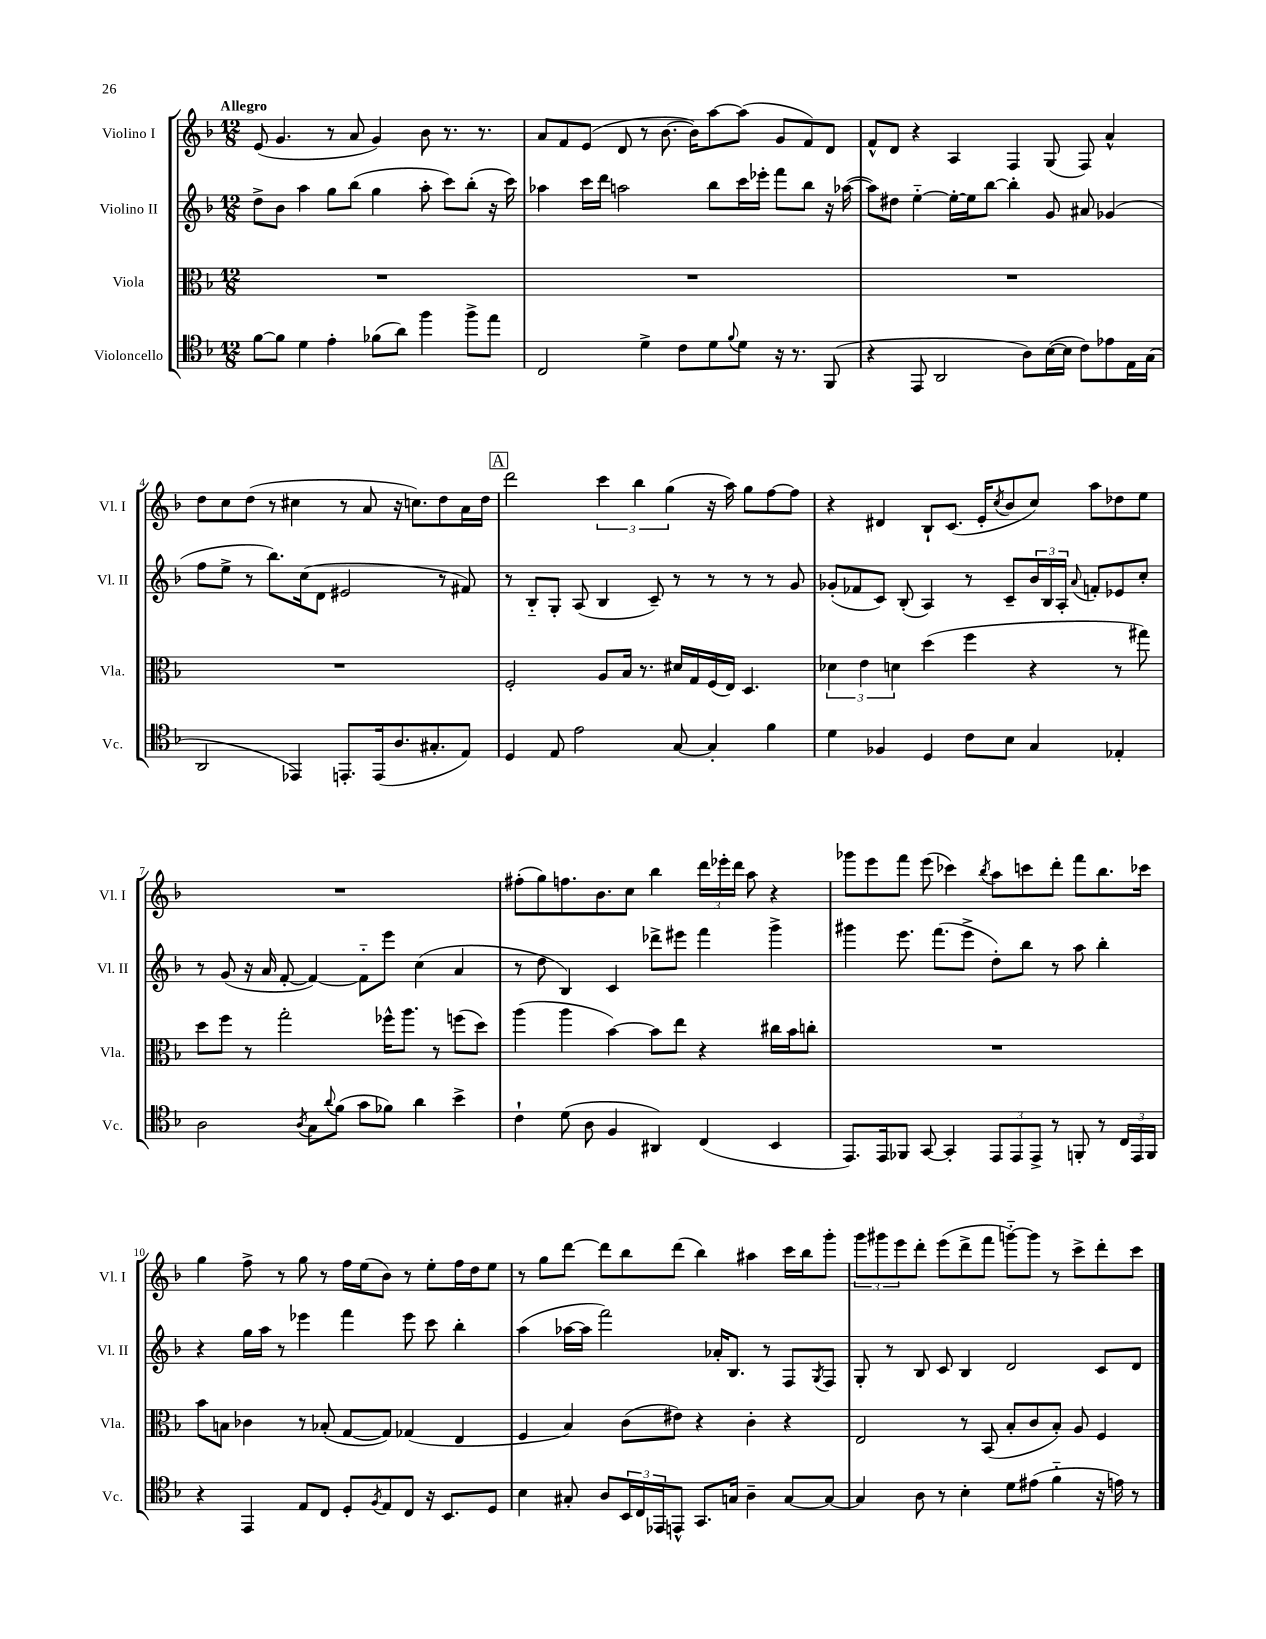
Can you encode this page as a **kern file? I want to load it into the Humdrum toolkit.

**kern	**kern	**kern	**kern
*part4	*part3	*part2	*part1
*staff4	*staff3	*staff2	*staff1
*I"Violoncello	*I"Viola	*I"Violino II	*I"Violino I
*I'Vc.	*I'Vla.	*I'Vl. II	*I'Vl. I
*clefC4	*clefC3	*clefG2	*clefG2
*k[b-]	*k[b-]	*k[b-]	*k[b-]
*M12/8	*M12/8	*M12/8	*M12/8
=1	=1	=1	=1
!	!	!	!LO:TX:a:B:t=Allegro
[8f\L	1.r	8dd^\L	(8e/
8f\J]	.	8b-\J	4.g/
4d\	.	4aa\	.
4e'\	.	8gg\L	8r
.	.	(8bb-\J	8a/
(8f-X\L	.	4gg\	4g/)
8a\J)	.	.	.
4ff\	.	8aa'\	8b-\
.	.	8ccc\L)	8.r
8ff^\L	.	(8bb-'\J	.
.	.	.	8.r
8ee\J	.	16r	.
.	.	16ccc\)	.
=2	=2	=2	=2
2C/	1.r	4aa-X\	8a/L
.	.	.	8f/
.	.	16ccc\LL	(8e/J
.	.	16ddd\JJ	.
.	.	2aan\	8d/
4d^\	.	.	8r
.	.	.	[8.b-\
8c\L	.	.	.
.	.	.	16b-\KL])
8d\	.	8bb-\L	[8aa\
8qqf/	.	.	.
8d\J	.	16ccc\L	(8aa\J]
.	.	16eee-X'\JJ	.
16r	.	8fff\L	8g/L
8.r	.	.	.
.	.	8bb-\J	8f/)
(8FF/	.	16r	8d/J
.	.	([16aa-X\	.
=3	=3	=3	=3
4r	1.r	8aa-\L])	8f^^/L
.	.	8dd#X\J	8d/J
8EE/	.	[4ee\	4r
2AA/	.	.	.
.	.	16ee'\LL_	4A/
.	.	16ee\J]	.
.	.	[8bb-\J	.
.	.	4bb-'\]	4F/
8A\L)	.	.	.
([16B-\L	.	8g/	(8G/
16B-\JJ]	.	.	.
8c\L)	.	8a#X/	8F/)
8e-X\	.	(4g-X/	4a^^/
16E\L	.	.	.
(16G\JJ	.	.	.
!!LO:LB:g=z
=4	=4	=4	=4
2AA/	1.r	8ff\L	8dd\L
.	.	8ee^\J	8cc\
.	.	8r	(8dd\J
.	.	8.bb-\L)	8r
4EE-X/)	.	.	4cc#X\
.	.	(16cc\k	.
.	.	8d\J	.
8.EEn'/L	.	2e#X/	8r
.	.	.	8a/
(16EE/k	.	.	.
8.A/	.	.	16r
.	.	.	8.ccn\L)
8.G#X'/	.	.	.
.	.	8r	8dd\
8E/J)	.	8f#X/)	16a\L
.	.	.	16dd\JJ
!!LO:REH:place=s1:t=A
=5	=5	=5	=5
4D/	2F'/	8r	2ddd\
.	.	8B-/L	.
8E/	.	8G'/J	.
2e\	.	(8A/	.
.	8A/L	4B-/	6ccc\
.	16B-/Jk	.	.
.	.	.	6bb-\
.	8.r	.	.
.	.	8c~/)	.
.	.	.	(6gg\
[8G/	16d#X/LL	8r	.
.	16G/	.	.
4G'/]	(16F/	8r	16r
.	16E/JJ)	.	16aa\)
.	4.D/	8r	8gg\L
4f\	.	8r	[8ff\
.	.	8g/	8ff\J]
=6	=6	=6	=6
4d\	6d-X\	(8g-X'/L	4r
.	.	8f-X/	.
.	6e\	.	.
4F-X/	.	8c/J)	4d#X/
.	6dn\	.	.
.	.	(8B-'/	.
4D/	(4dd\	4A/)	8B-`/L
.	.	.	(8.c/J
8c\L	4ff\	8r	.
.	.	.	16e'/KL
.	.	.	8qcc/
8B-\J	.	8c~/L	8b-/
4G/	4r	24b-/L	8cc/J)
.	.	24B-/	.
.	.	24A'/JJ	.
.	.	8qqa/	.
.	.	8fn'/L	8aa\L
4E-X'/	8r	8e-X/	8dd-X\
.	8gg#X\)	8cc'/J	8ee\J
!!LO:LB:g=z
=7	=7	=7	=7
2A\	8dd\L	8r	1.r
.	8ff\J	(8g/	.
.	8r	16r	.
.	.	16a/	.
.	2gg'\	[8f'/	.
8qA/	.	.	.
8G\L	.	4f/_)	.
8qqa/	.	.	.
(8f\J	.	.	.
8g\L	.	8f\L]	.
8f-X\J)	16ff-X^^\KL	8eee\J	.
.	8.aa\J	.	.
4a\	.	(4cc\	.
.	8r	.	.
4b-^\	(8ffn\L	4a/	.
.	8dd\J)	.	.
=8	=8	=8	=8
4c`\	(4aa\	8r	(8ff#X'\L
.	.	8dd\	8gg\)
(8d\	4aa\	4B-/)	8.ffn\
8A\	.	.	.
.	.	.	8.b-\
4F/	[4b-\)	4c/	.
.	.	.	8cc\J
4AA#X/)	8b-\L]	8ddd-X^\L	4bb-\
.	8ee\J	8eee#X\J	.
(4C/	4r	4fff\	24ddd\LL
.	.	.	24eee-X'\
.	.	.	24ddd\JJ
.	.	.	8aa\
4BB-/	16cc#X\LL	4ggg^\	4r
.	16b-\J	.	.
.	8ccn'\J	.	.
=9	=9	=9	=9
8.EE/L)	1.r	4ggg#X\	8ggg-X\L
.	.	.	8eee\
16EE/k	.	.	.
8FF-X/J	.	8.eee\	8fff\J
[8GG/	.	.	(8eee\
.	.	(8.fff\L	.
4GG'/]	.	.	4ccc-X\)
.	.	8eee^\J	.
.	.	.	8qbb-/
12EE/L	.	8dd'\L)	8aa\L
12EE/	.	.	.
.	.	8bb-\J	8cccn\
12EE^/J	.	.	.
8r	.	8r	8ddd'\J
8FFn'/	.	8aa\	8fff\L
8r	.	4bb-'\	8.bb-\
24C/LL	.	.	.
24EE/	.	.	.
.	.	.	16ccc-X\Jk
24FF/JJ	.	.	.
!!LO:LB:g=z
=10	=10	=10	=10
4r	8b-\L	4r	4gg\
.	8Bn\J	.	.
4EE/	4c-X\	16gg\LL	8ff^\
.	.	16aa\JJ	.
.	.	8r	8r
8E/L	8r	4eee-X\	8gg\
8C/J	(8B-X'/	.	8r
8D'/L	[8G/L	4fff\	16ff\LL
.	.	.	(16ee\J
8qF/	.	.	.
8E/	8G/J])	.	8b-\J)
8C/J	(4G-X/	8eee-\	8r
16r	.	8ccc\	8ee'\L
8.BB-/L	.	.	.
.	4E/	4bb-'\	16ff\L
.	.	.	16dd\J
8D/J	.	.	8ee\J
=11	=11	=11	=11
4B-\	4F/	(4aa\	8r
.	.	.	8gg\L
8G#X'/	4B-/)	[16aa-X\LL	[8ddd\J
.	.	16aa-\JJ]	.
8A/L	.	2fff\)	8ddd\L]
24BB-/L	(8c\L	.	8bb-\
24C/	.	.	.
24EE-X/J	.	.	.
8EEn^^/J	8e#X\J)	.	(8ddd\J
8.GG/L	4r	.	4bb-\)
.	.	16a-X'/KL	.
16Gn/Jk	.	8.B-/J	.
4A~\	4c'\	.	4aa#X\
.	.	8r	.
[8G/L	4r	8F/L	16ccc\LL
.	.	.	16bb-\J
.	.	8qG/	.
8G/J_	.	8F/J	8ggg'\J
=12	=12	=12	=12
4G/]	2E/	8G'/	12ggg\L
.	.	.	12ggg#X\
.	.	8r	.
.	.	.	12eee\
8A\	.	8B-/	8ddd'\J
8r	.	8c/	(8eee\L
4B-'\	8r	4B-/	8ddd^\
.	(8BB-/	.	8fff\J
8d\L	8B-'/L	2d/	[8gggn\L)
(8e#X\J	8c/	.	8ggg\J]
4f\	8B-'/J)	.	8r
.	8A/	.	8ccc^\L
16r	4F/	8c/L	8ddd'\
16en\)	.	.	.
8r	.	8d/J	8ccc\J
==	==	==	==
*-	*-	*-	*-
